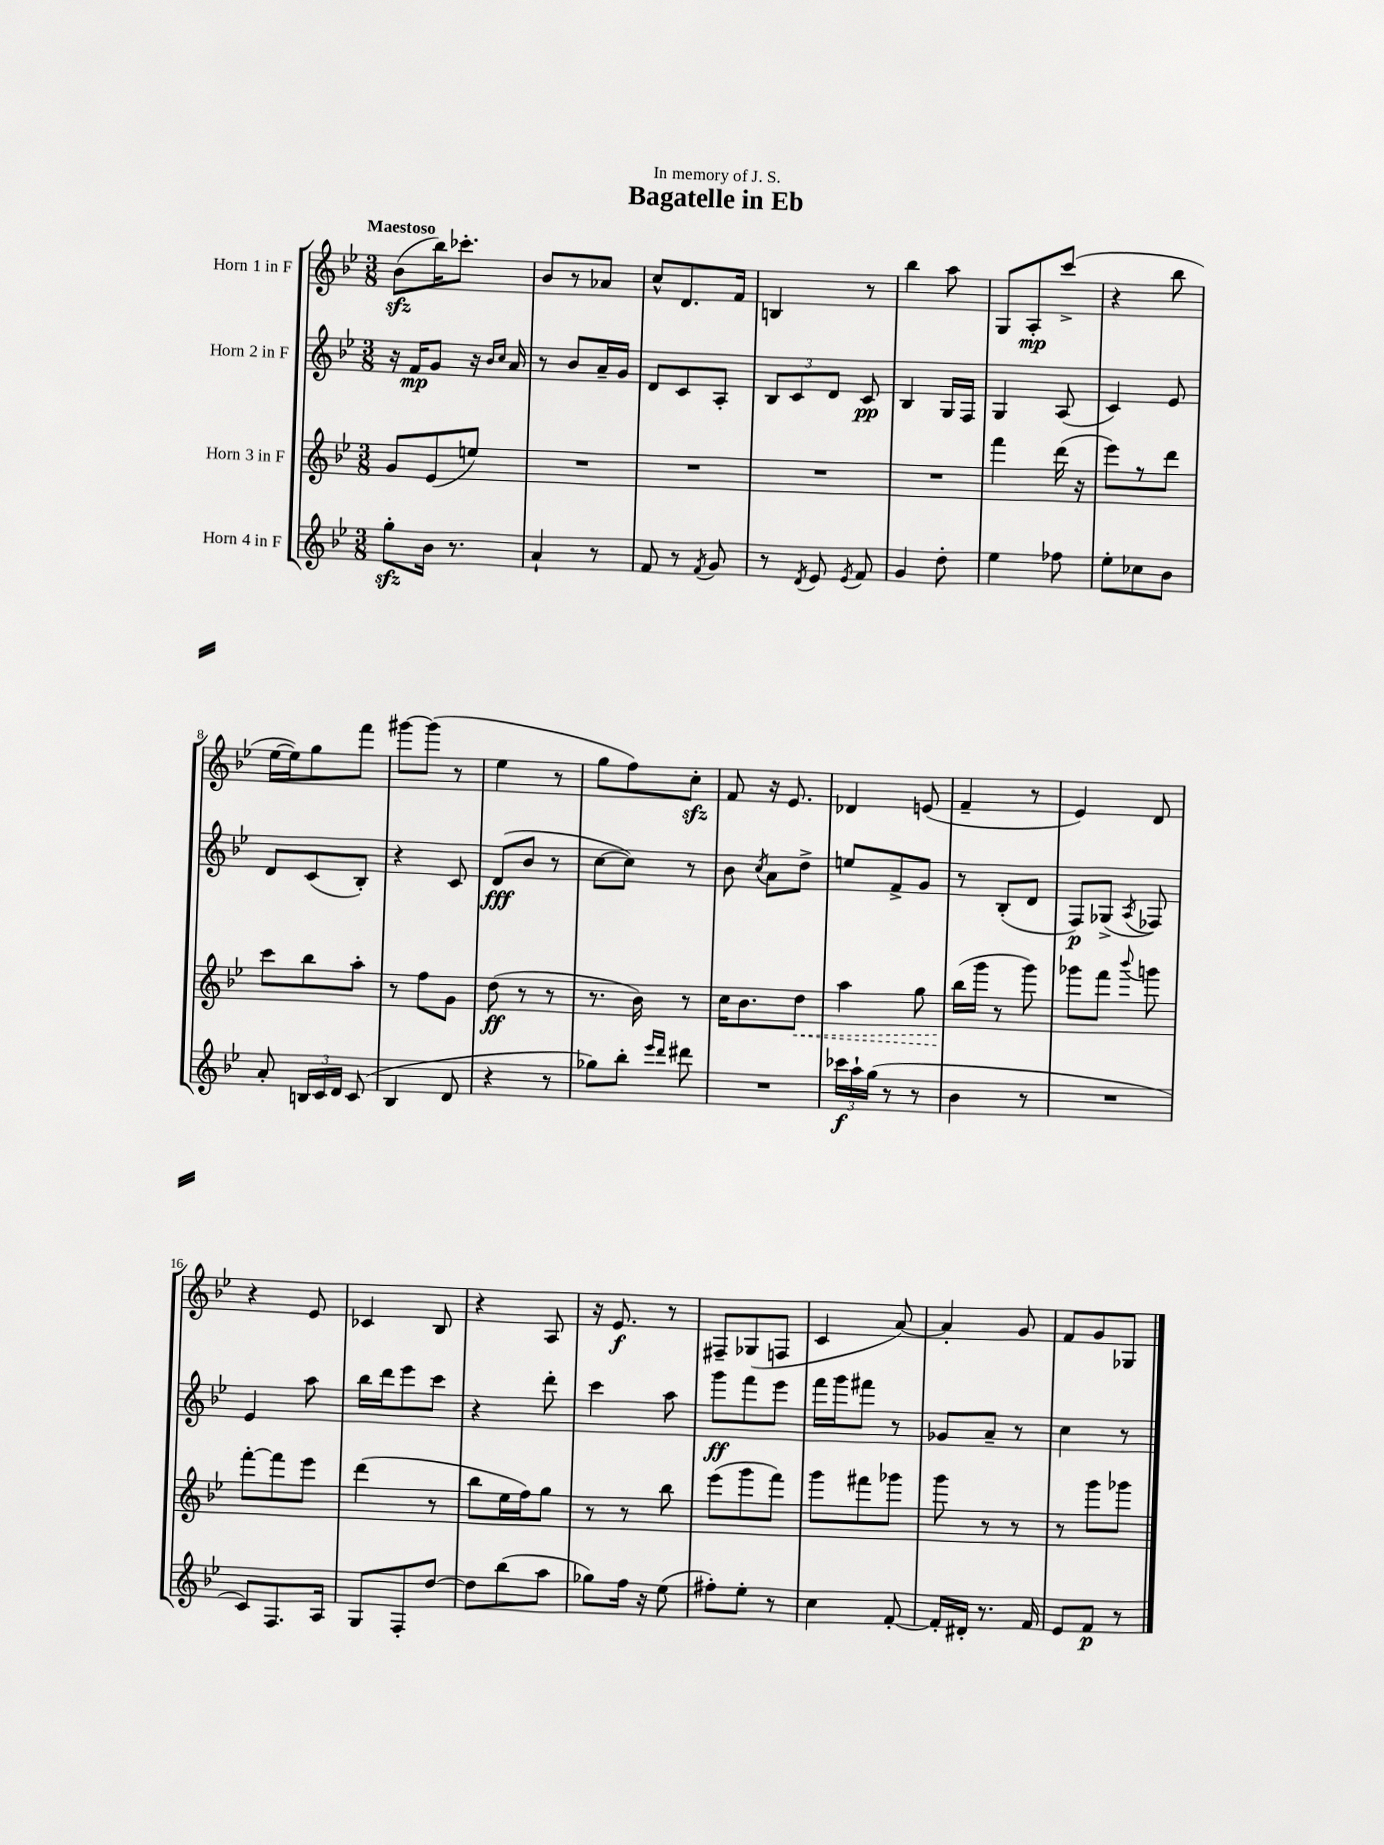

**kern	**kern	**kern	**kern
*staff4	*staff3	*staff2	*staff1
*clefG2	*clefG2	*clefG2	*clefG2
*k[b-e-]	*k[b-e-]	*k[b-e-]	*k[b-e-]
*M3/8	*M3/8	*M3/8	*M3/8
8gg'\L	8g/L	16r	(8b-\L
.	.	16f/LK	.
16b-\Jk	(8e-/	8g/J	16bb-\K)
8.r	.	.	8.ccc-'\J
.	8ee/J)	16r	.
.	.	16qqb-/LL	.
.	.	16qqcc/JJ	.
.	.	16a/	.
=	=	=	=
4a`/	4.r	8r	8b-/L
.	.	8b-/L	8r
8r	.	16a~/L	8a-/J
.	.	16g/JJ	.
=	=	=	=
8f/	4.r	8d/L	8cc^^/L
8r	.	8c/	8.d/
8qf/	.	.	.
8g/	.	8A'/J	.
.	.	.	16f/Jk
=	=	=	=
8r	4.r	12B-/L	4B/
.	.	12c/	.
8qd/	.	.	.
8e-/	.	.	.
.	.	12d/J	.
8qe-/	.	.	.
8f/	.	8c/	8r
=	=	=	=
4g/	4.r	4B-/	4bb-\
8dd'\	.	16G/LL	8aa\
.	.	16F/JJ	.
=	=	=	=
4ee-\	4fff\	4G/	8G/L
.	.	.	8A'/
8ff-\	(16ddd\	(8A/	(8ccc^/J
.	16r	.	.
=	=	=	=
8ee-'\L	8eee-\L)	4c/)	4r
8cc-\	8r	.	.
8b-\J	8ddd\J	8e-/	8bb-\
=	=	=	=
8a'/	8ccc\L	8d/L	[16ee-\LL
.	.	.	16ee-\]J)
24B/LL	8bb-\	(8c/	8gg\
24c/	.	.	.
24d/JJ	.	.	.
(8c/	8aa'\J	8B-'/J)	8fff\J
=	=	=	=
4B-/	8r	4r	[8ggg#\L
.	8ff\L	.	(8ggg#\]J
8d/	8g\J	8c/	8r
=	=	=	=
4r	(8dd\	(8d/L	4ee-\
.	8r	8b-/J	.
8r	8r	8r	8r
=	=	=	=
8gg-\L)	8.r	[8cc\L	8gg\L
8bb-'\J	.	8cc\]J)	8ff\)
.	16b-\)	.	.
16qqeee-/LL	.	.	.
16qqddd/JJ	.	.	.
8ddd#\	8r	8r	8cc'\J
=	=	=	=
4.r	16cc\LK	8b-\	8f/
.	8.b-\	.	.
.	.	8qcc/	.
.	.	8a\L	16r
.	.	.	8.e-/
.	8dd\J	8dd^\J	.
=	=	=	=
24ccc-\LL	4aa\	8ee/L	4d-/
24aa`\	.	.	.
(24gg\JJ	.	.	.
8r	.	8f^/	.
8r	8gg\	8g/J	(8e/
=	=	=	=
4b-\	(16bb-\LL	8r	4f~/
.	16ggg\JJ	.	.
.	8r	(8B-'/L	.
8r	8ggg\)	8d/J	8r
=	=	=	=
4.r	8ggg-\L	8F/L)	4e-/)
.	8fff\J	(8G-^/J	.
.	8qqbbb-/	8qA/	.
.	8ggg\	8F-/)	8d/
=	=	=	=
8c/L)	[8fff'\L	4e-/	4r
8.F/	8fff\]	.	.
.	8eee-\J	8aa\	8e-/
16A/Jk	.	.	.
=	=	=	=
8G/L	(4ddd\	16bb-\LL	4c-/
.	.	16ddd\J	.
8F'/	.	8eee-\	.
[8dd/J	8r	8ccc\J	8B-/
=	=	=	=
8dd\]L	8bb-\L	4r	4r
(8bb-\	16ee-\L	.	.
.	16ff\J)	.	.
8aa\J	8gg\J	8ddd'\	8A/
=	=	=	=
8gg-\L)	8r	4ccc\	16r
.	.	.	8.e-/
16ff\Jk	8r	.	.
16r	.	.	.
(8ee-\	8bb-\	8aa\	8r
=	=	=	=
8ff#'\L)	(8eee-\L	8ggg\L	8F#~/L
8ee-'\J	8ggg\	8fff\	(8G-/
8r	8fff\J)	8eee-\J	8F/J
=	=	=	=
4cc\	8ggg\L	16fff\LL	4c/
.	.	16ggg\J	.
.	8fff#\	8fff#\J	.
[8f'/	8ggg-\J	8r	[8a/)
=	=	=	=
16f'/]LL	8ggg\	8g-/L	4a'/]
16d#'/JJ	.	.	.
8.r	8r	8a~/J	.
.	8r	8r	8g/
16f/	.	.	.
=	=	=	=
8e-/L	8r	4cc\	8f/L
8f/J	8ggg\L	.	8g/
8r	8ggg-\J	8r	8G-/J
==	==	==	==
*-	*-	*-	*-
